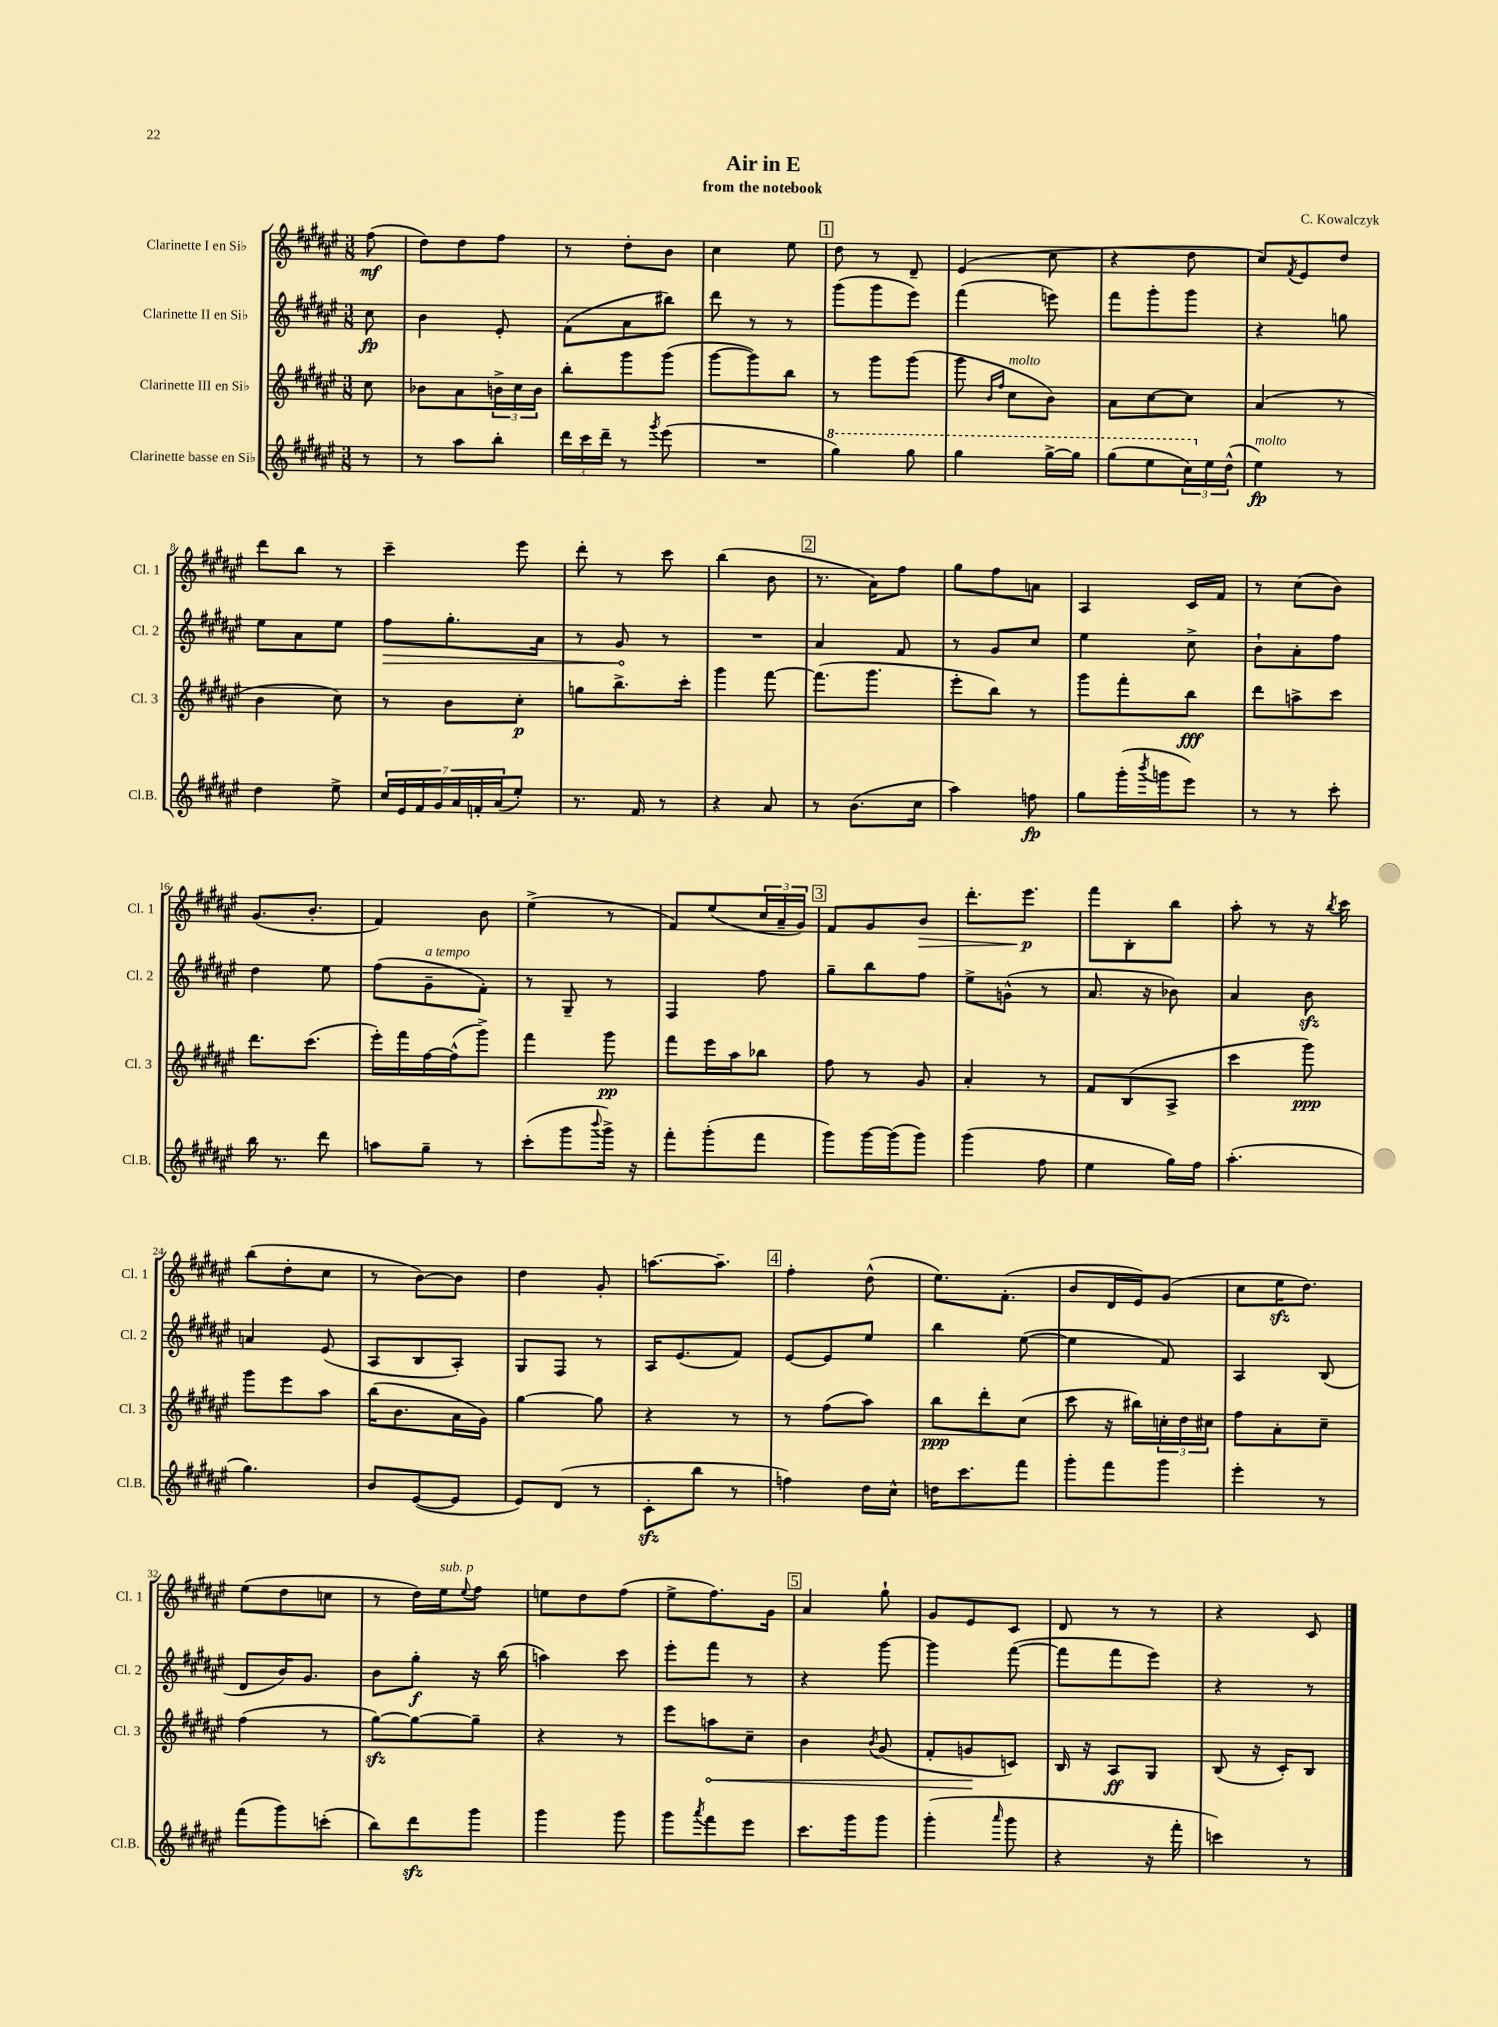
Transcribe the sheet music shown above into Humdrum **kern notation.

**kern	**kern	**kern	**kern
*staff4	*staff3	*staff2	*staff1
*clefG2	*clefG2	*clefG2	*clefG2
*k[f#c#g#d#a#e#]	*k[f#c#g#d#a#e#]	*k[f#c#g#d#a#e#]	*k[f#c#g#d#a#e#]
*M3/8	*M3/8	*M3/8	*M3/8
8r	8cc#	8cc#	(8ff#
=	=	=	=
8r	8b-	4b	8dd#)
8aa#	8a#	.	8dd#
8bb'	24b^	8e#'	8ff#
.	24cc#	.	.
.	24b	.	.
=	=	=	=
24ddd#	8bb'	(8f#	8r
24ccc#	.	.	.
24ddd#~	.	.	.
8r	8ggg#	8a#	8dd#'
8qggg#	.	.	.
(8eee#	(8ggg#	8bb#)	8b
=	=	=	=
4.r	[8ggg#	8ddd#	4cc#
.	8ggg#])	8r	.
.	8bb	8r	8ee#
=	=	=	=
4ggg#)	8r	(8ggg#	8dd#
.	8ggg#	8ggg#	8r
8ggg#	(8ggg#	8eee#)	8d#~
=	=	=	=
4ggg#	8ggg#	(4fff#	(4e#
.	16qqb	.	.
.	16qqff#	.	.
.	8cc#	.	.
[16ggg#^	8b)	8eee)	8cc#
16ggg#]	.	.	.
=	=	=	=
(8ggg#	8a#	8fff#	4r
8eee#	[8cc#	8ggg#'	.
24ccc#)	8cc#]	8ggg#	8dd#
24ee#	.	.	.
(24dd#^^	.	.	.
=	=	=	=
4ee#)	(4a#	4r	8cc#)
.	.	.	8qf#
.	.	.	8e#
8r	8r	8gg	8dd#
=	=	=	=
4dd#	4b	8ee#	8ddd#
.	.	8a#	8bb
8ee#^	8cc#)	8ee#	8r
=	=	=	=
28cc#	8r	8ff#	4ccc#~
28e#	.	.	.
28f#	.	.	.
28g#	.	.	.
.	8b	8.gg#'	.
28a#	.	.	.
28f'	.	.	.
(28a#	.	.	.
8ee#')	8cc#'	.	8eee#
.	.	16a#	.
=	=	=	=
8.r	8gg	8r	8ddd#'
.	8.bb^	8g#	8r
16f#	.	.	.
8r	.	8r	8ccc#
.	16ccc#'	.	.
=	=	=	=
4r	4ggg#	4.r	(4bb
8a#	[8fff#	.	8b
=	=	=	=
8r	(8.fff#]	4a#	8.r
(8.b	.	.	.
.	8.ggg#	.	16a#)
.	.	8f#	8ff#
16cc#	.	.	.
=	=	=	=
4aa#)	8eee#'	8r	8gg#
.	8bb)	8g#	8ff#
8ff	8r	8cc#	8a
=	=	=	=
8gg#	8ggg#	4ee#	4A#
(16ggg#'	8fff#'	.	.
8qbbb	.	.	.
16ggg	.	.	.
8eee#)	8bb	8cc#^	16c#
.	.	.	16f#
=	=	=	=
8r	8ddd#	8b`	8r
8r	8aa^	8a#'	(8cc#
8ccc#'	8ccc#	8ff#	8b)
=	=	=	=
16bb	8.ddd#	4dd#	(8.g#
8.r	.	.	.
.	(8.ccc#	.	8.b'
8ddd#	.	8ee#	.
=	=	=	=
8aa	16eee#')	(8ff#	4f#)
.	16fff#	.	.
8gg#~	[16ff#	8g#~	.
.	(16ff#^^]	.	.
8r	8ggg#^)	8f#')	8b
=	=	=	=
(8ccc#'	4fff#	8r	(4ee#^
8ggg#	.	8G#~	.
8qqbbb	.	.	.
16ggg#^)	8ggg#	8r	8r
16r	.	.	.
=	=	=	=
8fff#'	8fff#	4F#	8f#)
(8ggg#'	16eee#	.	(8ee#
.	16aa#	.	.
8fff#	8bb-	8ff#	24cc#
.	.	.	24a#~
.	.	.	24g#)
=	=	=	=
8ggg#)	8ff#	8gg#~	8f#
[16ggg#	8r	8bb	8g#
(16ggg#]	.	.	.
8ggg#)	8g#	8ff#	8b
=	=	=	=
(4ggg#	4a#'	8ee#^	8.ddd#'
.	.	(8g^^	.
.	.	.	8.eee#
8ff#	8r	8r	.
=	=	=	=
4ee#	8f#	8.a#	8fff#
.	(8B	.	8B'
.	.	16r	.
16gg#)	8A#^	8b-)	8bb
16ff#	.	.	.
=	=	=	=
(4.aa#'	4ccc#	4a#	8aa#'
.	.	.	8r
.	8ggg#)	8b	16r
.	.	.	8qbb
.	.	.	16ccc#
=	=	=	=
4.gg#)	8ggg#	4a	(8bb
.	8eee#	.	8dd#'
.	8aa#	(8e#	8cc#
=	=	=	=
8b	(16bb	8A#	8r
.	8.b	.	.
([8e#	.	8B	[8b)
8e#]	16a#	8A#')	8b]
.	16g#)	.	.
=	=	=	=
8e#)	[4gg#	8G#	4dd#
(8d#	.	8F#	.
8r	8gg#]	8r	8g#'
=	=	=	=
8c#'	4r	16A#	[8.aa
.	.	(8.e#	.
8bb	.	.	.
.	.	.	8.aa~]
8r	8r	8f#)	.
=	=	=	=
4ff)	8r	[8e#	4ff#'
.	(8ff#	8e#]	.
16dd#	8aa#)	8ee#	(8dd#^^
16cc#^^	.	.	.
=	=	=	=
16dd	8bb	4bb	8.ee#)
8.ccc#	.	.	.
.	8ddd#'	.	.
.	.	.	(8.f#'
8fff#	(8cc#	([8ee#	.
=	=	=	=
8ggg#'	8ccc#	4ee#]	8b
8fff#	16r	.	16d#
.	16bb#)	.	16e#)
8ggg#	24cc'	8f#)	(8g#
.	24dd#	.	.
.	24cc#	.	.
=	=	=	=
4eee#'	8ff#	4A#	8cc#
.	8a#'	.	16ee#
.	.	.	8.dd#)
8r	8cc#~	(8B	.
=	=	=	=
(8fff#	(4ff#	8d#	(8ee#
8ggg#)	.	16b)	8dd#
.	.	8.g#	.
(8ccc'	8r	.	8cc
=	=	=	=
8bb)	[8gg#)	8b	8r
8ddd#	8gg#_	8gg#'	16dd#)
.	.	.	16ee#
.	.	.	8qqee#
8ggg#	8gg#~]	16r	8ff#
.	.	(16bb	.
=	=	=	=
4ggg#	4r	4aa)	8ee
.	.	.	8dd#
8ggg#	8r	8ccc#	(8ff#
=	=	=	=
8ggg#	8eee#	8eee#'	8ee#^
8qaaa#	.	.	.
8fff#	8aa	8fff#	8.ff#)
8eee#	8cc#~	8r	.
.	.	.	16g#
=	=	=	=
8.ccc#	4b	4r	4a#
16ggg#	.	.	.
.	8qb	.	.
8ggg#	(8g#	[8ggg#	8gg#`
=	=	=	=
(4ggg#'	8f#'	4ggg#]	8g#
.	8g	.	8e#
16qqaaa#	.	.	.
8ggg#	8c)	([8fff#	8c#
=	=	=	=
4r	16B	8fff#]	8d#
.	16r	.	.
.	8A#	8fff#	8r
16r	8G#	8eee#)	8r
16fff#'	.	.	.
=	=	=	=
4ccc)	(8B	4r	4r
.	16r	.	.
.	16c#')	.	.
8r	8B	8r	8c#
==	==	==	==
*-	*-	*-	*-
